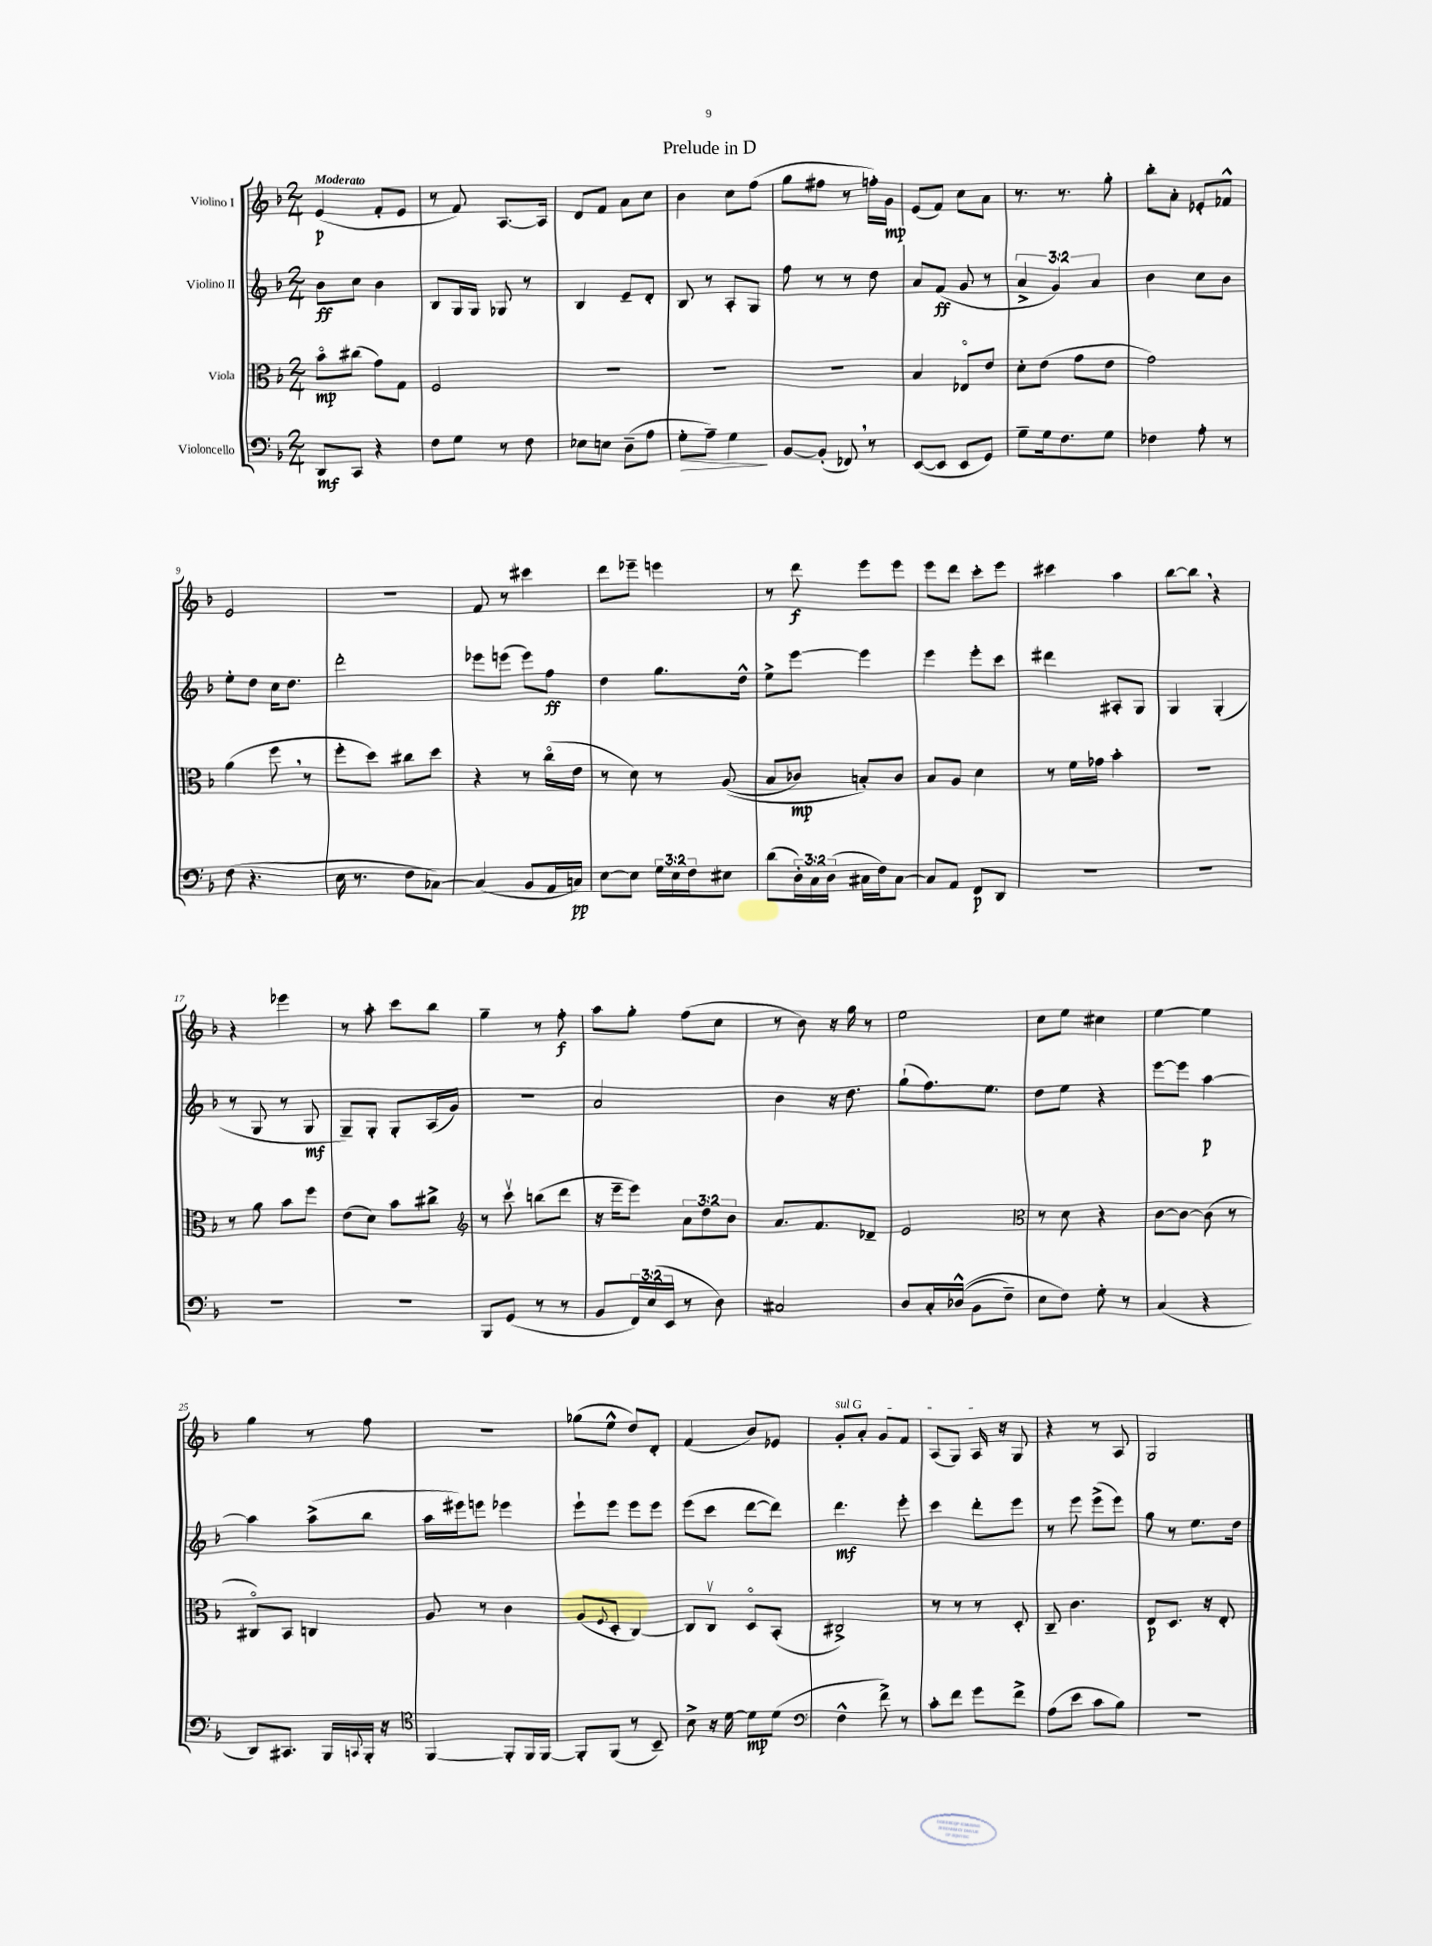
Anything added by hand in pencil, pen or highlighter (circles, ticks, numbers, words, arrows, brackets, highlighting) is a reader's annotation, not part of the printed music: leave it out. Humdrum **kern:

**kern	**dynam	**kern	**dynam	**kern	**dynam	**kern	**dynam
*part4	*part4	*part3	*part3	*part2	*part2	*part1	*part1
*staff4	*staff4	*staff3	*staff3	*staff2	*staff2	*staff1	*staff1
*I"Violoncello	*	*I"Viola	*	*I"Violino II	*	*I"Violino I	*
*clefF4	*	*clefC3	*	*clefG2	*	*clefG2	*
*k[b-]	*	*k[b-]	*	*k[b-]	*	*k[b-]	*
*M2/4	*	*M2/4	*	*M2/4	*	*M2/4	*
=1	=1	=1	=1	=1	=1	=1	=1
!	!	!	!	!	!	!LO:TX:a:B:t=Moderato	!
8DD/L	mf	8b-\L	mp	8b-\L	ff	(4e/	p
8CC/J	.	(8cc#X\J	.	8cc\J	.	.	.
4r	.	8g\L)	.	4b-\	.	8f'/L	.
.	.	8G\J	.	.	.	8e/J	.
=2	=2	=2	=2	=2	=2	=2	=2
8F\L	.	2F/	.	8B-/L	.	8r	.
8G\J	.	.	.	16G/L	.	8f/)	.
.	.	.	.	16G/JJ	.	.	.
8r	.	.	.	8G-X/	.	[8.A/L	.
8F\	.	.	.	8r	.	.	.
.	.	.	.	.	.	16A/Jk]	.
=3	=3	=3	=3	=3	=3	=3	=3
8E-X\L	.	2r	.	4B-/	.	8d/L	.
8En\J	.	.	.	.	.	8f/J	.
(8D~\L	.	.	.	8e~/L	.	8a\L	.
8A\J	.	.	.	8d'/J	.	8cc\J	.
=4	=4	=4	=4	=4	=4	=4	=4
!	!LO:HP:b	!	!	!	!	!	!
8G'\L	>	2r	.	8B-/	.	4b-\	.
8A~\J)	.	.	.	8r	.	.	.
4G\	.	.	.	8A'/L	.	8cc\L	.
.	.	.	.	8G/J	.	(8ff\J	.
.	]	.	.	.	.	.	.
=5	=5	=5	=5	=5	=5	=5	=5
[8BB-/L	.	2r	.	8ff\	.	8gg\L	.
(8BB-'/J]	.	.	.	8r	.	8ff#X\J	.
8FF-X,/)	.	.	.	8r	.	8r	.
8r	.	.	.	8dd\	.	16ffn'\LL)	.
.	.	.	.	.	.	16g\JJ	mp
=6	=6	=6	=6	=6	=6	=6	=6
([8EE/L	.	4B-/	.	8a/L	.	(8e/L	.
8EE/J]	.	.	.	(8f/J	ff	8f/J)	.
8EE/L	.	8E-X/L	.	8g/	.	8cc\L	.
8GG/J)	.	8e/J	.	8r	.	8a\J	.
=7	=7	=7	=7	=7	=7	=7	=7
8G~\L	.	8d'\L	.	6a^/	.	8.r	.
16G\k	.	(8e\J	.	.	.	.	.
.	.	.	.	6g/)	.	.	.
8.F\	.	.	.	.	.	8.r	.
.	.	8g\L	.	.	.	.	.
.	.	.	.	6a/	.	.	.
8G\J	.	8e\J	.	.	.	8gg'\	.
=8	=8	=8	=8	=8	=8	=8	=8
4F-X\	.	2g\)	.	4b-\	.	8bb-'\L	.
.	.	.	.	.	.	8a'\J	.
8A'\	.	.	.	8cc\L	.	8e-X'/L	.
8r	.	.	.	8b-\J	.	8f-X^^/J	.
!!LO:LB:g=z
=9	=9	=9	=9	=9	=9	=9	=9
(8F\	.	(4a\	.	8ee'\L	.	2e/	.
4.r	.	.	.	8dd\J	.	.	.
.	.	8ff,\	.	16cc\KL	.	.	.
.	.	.	.	8.dd\J	.	.	.
.	.	8r	.	.	.	.	.
=10	=10	=10	=10	=10	=10	=10	=10
16E\	.	8ff'\L	.	2ddd'\	.	2r	.
8.r	.	.	.	.	.	.	.
.	.	8dd\J)	.	.	.	.	.
8F\L	.	8cc#X\L	.	.	.	.	.
[8C-X\J)	.	8dd\J	.	.	.	.	.
=11	=11	=11	=11	=11	=11	=11	=11
(4C-/]	.	4r	.	8eee-X\L	.	8f/	.
.	.	.	.	(8eeen\J	.	8r	.
8BB-/L	.	8r	.	8eee\L)	.	4ccc#X\	.
16AA/L	.	(16cc\LL	.	8ff\J	ff	.	.
16Cn/JJ)	pp	16e\JJ	.	.	.	.	.
=12	=12	=12	=12	=12	=12	=12	=12
[8E\L	.	8r	.	4dd\	.	8ddd\L	.
8E\J]	.	8d\)	.	.	.	8eee-X~\J	.
24G\LL	.	8r	.	8.gg\L	.	4eeen\	.
24E\	.	.	.	.	.	.	.
24F\J	.	.	.	.	.	.	.
8E#X\J	.	((8A/	.	.	.	.	.
.	.	.	.	16dd^^\Jk	.	.	.
=13	=13	=13	=13	=13	=13	=13	=13
(8d\L	.	8B-/L	.	8ee^\L	.	8r	.
24D'\L)	.	8c-X/J)	mp	[8eee\J	.	8ddd\	f
24C\	.	.	.	.	.	.	.
(24D\JJ	.	.	.	.	.	.	.
16C#X\LL	.	8Bn'/L)	.	4eee\]	.	8eee\L	.
16F\J)	.	.	.	.	.	.	.
[8C#\J	.	8c-/J	.	.	.	8eee\J	.
=14	=14	=14	=14	=14	=14	=14	=14
8C#/L]	.	8B-/L	.	4eee\	.	8eee\L	.
8AA/J	.	8A/J	.	.	.	8ddd\J	.
8FF/L	p	4d\	.	8eee'\L	.	8ccc'\L	.
8DD/J	.	.	.	8ccc\J	.	8eee\J	.
=15	=15	=15	=15	=15	=15	=15	=15
2r	.	8r	.	4ddd#X\	.	4ccc#X\	.
.	.	16f\LL	.	.	.	.	.
.	.	16g-X\JJ	.	.	.	.	.
.	.	4b-'\	.	8A#X'/L	.	4aa\	.
.	.	.	.	8G/J	.	.	.
=16	=16	=16	=16	=16	=16	=16	=16
2r	.	2r	.	4G/	.	[8bb-\L	.
.	.	.	.	.	.	8bb-,\J]	.
.	.	.	.	(4G'/	.	4r	.
!!LO:LB:g=z
=17	=17	=17	=17	=17	=17	=17	=17
2r	.	8r	.	8r	.	4r	.
.	.	8a\	.	8G/	.	.	.
.	.	8b-\L	.	8r	.	4eee-X\	.
.	.	8ff\J	.	8G/	mf	.	.
=18	=18	=18	=18	=18	=18	=18	=18
2r	.	(8e\L	.	8G~/L)	.	8r	.
.	.	8d\J)	.	8G'/J	.	8aa'\	.
.	.	8b-\L	.	8G'/L	.	8ccc\L	.
.	.	8cc#X^\J	.	(16A/L	.	8bb-\J	.
.	.	.	.	16g/JJ)	.	.	.
=19	=19	=19	=19	=19	=19	=19	=19
*	*	*clefG2	*	*	*	*	*
8BBB-/L	.	8r	.	2r	.	4gg~\	.
(8GG/J	.	8cccv\	.	.	.	.	.
8r	.	(8bbn\L	.	.	.	8r	.
8r	.	8ddd\J	.	.	.	8ff'\	f
=20	=20	=20	=20	=20	=20	=20	=20
8BB-/L	.	16r	.	2a/	.	8aa\L	.
.	.	16eee~\KL	.	.	.	.	.
24FF/L)	.	8eee\J)	.	.	.	8gg'\J	.
(24E/	.	.	.	.	.	.	.
24EE/JJ	.	.	.	.	.	.	.
8r	.	12a\L	.	.	.	(8ff\L	.
.	.	12dd\	.	.	.	.	.
8D\)	.	.	.	.	.	8cc\J	.
.	.	12b-\J	.	.	.	.	.
=21	=21	=21	=21	=21	=21	=21	=21
2C#X/	.	8.a/L	.	4b-\	.	8r	.
.	.	.	.	.	.	8b-\)	.
.	.	8.f/	.	.	.	.	.
.	.	.	.	16r	.	16r	.
.	.	.	.	8.dd\	.	16gg\	.
.	.	8d-X~/J	.	.	.	8r	.
=22	=22	=22	=22	=22	=22	=22	=22
8D/L	.	2e/	.	(8gg`\L	.	2ee\	.
16C'/L	.	.	.	8.ff\)	.	.	.
((16D-X^^/JJ	.	.	.	.	.	.	.
8BB-\L	.	.	.	.	.	.	.
.	.	.	.	8.ee\J	.	.	.
8F~\J)	.	.	.	.	.	.	.
=23	=23	=23	=23	=23	=23	=23	=23
*	*	*clefC3	*	*	*	*	*
8E\L	.	8r	.	8dd\L	.	8cc\L	.
8F\J)	.	8d\	.	8ee\J	.	8ee\J	.
8G'\	.	4r	.	4r	.	4cc#X\	.
8r	.	.	.	.	.	.	.
=24	=24	=24	=24	=24	=24	=24	=24
(4C/	.	[8c\L	.	[8eee\L	.	[4ee\	.
.	.	8c\J_	.	8eee\J]	.	.	.
4r	.	(8c\]	.	[4aa\	p	4ee\]	.
.	.	8r	.	.	.	.	.
!!LO:LB:g=z
=25	=25	=25	=25	=25	=25	=25	=25
8DD/L)	.	8C#X/L)	.	4aa\]	.	4gg\	.
8.CC#X/J	.	8BB-/J	.	.	.	.	.
.	.	4Cn/	.	(8aa^\L	.	8r	.
16BBB-/LL	.	.	.	.	.	.	.
8qqCCn/	.	.	.	.	.	.	.
16BBB-'/JJ	.	.	.	8bb-\J	.	8ff\	.
16r	.	.	.	.	.	.	.
=26	=26	=26	=26	=26	=26	=26	=26
*clefC4	*	*	*	*	*	*	*
[4FF/	.	8A/	.	16aa\LL	.	2r	.
.	.	.	.	16eee#X\J)	.	.	.
.	.	8r	.	8eeen\J	.	.	.
8FF'/L]	.	4c\	.	4eee-X\	.	.	.
16FF/L	.	.	.	.	.	.	.
[16FF/JJ	.	.	.	.	.	.	.
=27	=27	=27	=27	=27	=27	=27	=27
8FF'/L]	.	(8A/L	.	8eee`\L	.	(8gg-X\L	.
.	.	8qqF/	.	.	.	.	.
(8FF/J	.	8D'/J	.	8eee\J	.	8ee^^\J	.
8r	.	[4C/)	.	8eee\L	.	8dd/L)	.
8BB-~/)	.	.	.	8eee\J	.	8d'/J	.
=28	=28	=28	=28	=28	=28	=28	=28
8B-^\	.	8C/L]	.	(8eee\L	.	(4f/	.
16r	.	8Cv/J	.	8ccc\J	.	.	.
[16d\	.	.	.	.	.	.	.
8d\L]	mp	8D/L	.	[8ddd\L	.	8b-/L)	.
(8d\J	.	(8BB-'/J	.	8ddd\J])	.	8e-X/J	.
=29	=29	=29	=29	=29	=29	=29	=29
*clefF4	*	*	*	*	*	*	*
!	!	!	!	!	!	!LO:TX:a:i:t=sul G	!
4F^^\	.	2C#X^/)	.	4.ddd\	mf	8g'/L	.
.	.	.	.	.	.	8a'/J	.
8f^\)	.	.	.	.	.	8g/L	.
8r	.	.	.	8eee'\	.	8f/J	.
=30	=30	=30	=30	=30	=30	=30	=30
8c'\L	.	8r	.	4ccc\	.	(8A/L	.
8f\J	.	8r	.	.	.	8G/J)	.
8g\L	.	8r	.	8ddd'\L	.	16A/	.
.	.	.	.	.	.	16r	.
8f^\J	.	8D'/	.	8eee\J	.	8G/	.
=31	=31	=31	=31	=31	=31	=31	=31
(8A\L	.	8C~/	.	8r	.	4r	.
8e\J	.	4.c\	.	8eee\	.	.	.
8c\L	.	.	.	(8eee^\L	.	8r	.
8B-\J)	.	.	.	8eee\J)	.	8A/	.
=32	=32	=32	=32	=32	=32	=32	=32
2r	.	8E/L	p	8gg\	.	2G/	.
.	.	8.D/J	.	8r	.	.	.
.	.	.	.	8.ee\L	.	.	.
.	.	16r	.	.	.	.	.
.	.	8E'/	.	.	.	.	.
.	.	.	.	16dd\Jk	.	.	.
==	==	==	==	==	==	==	==
*-	*-	*-	*-	*-	*-	*-	*-
